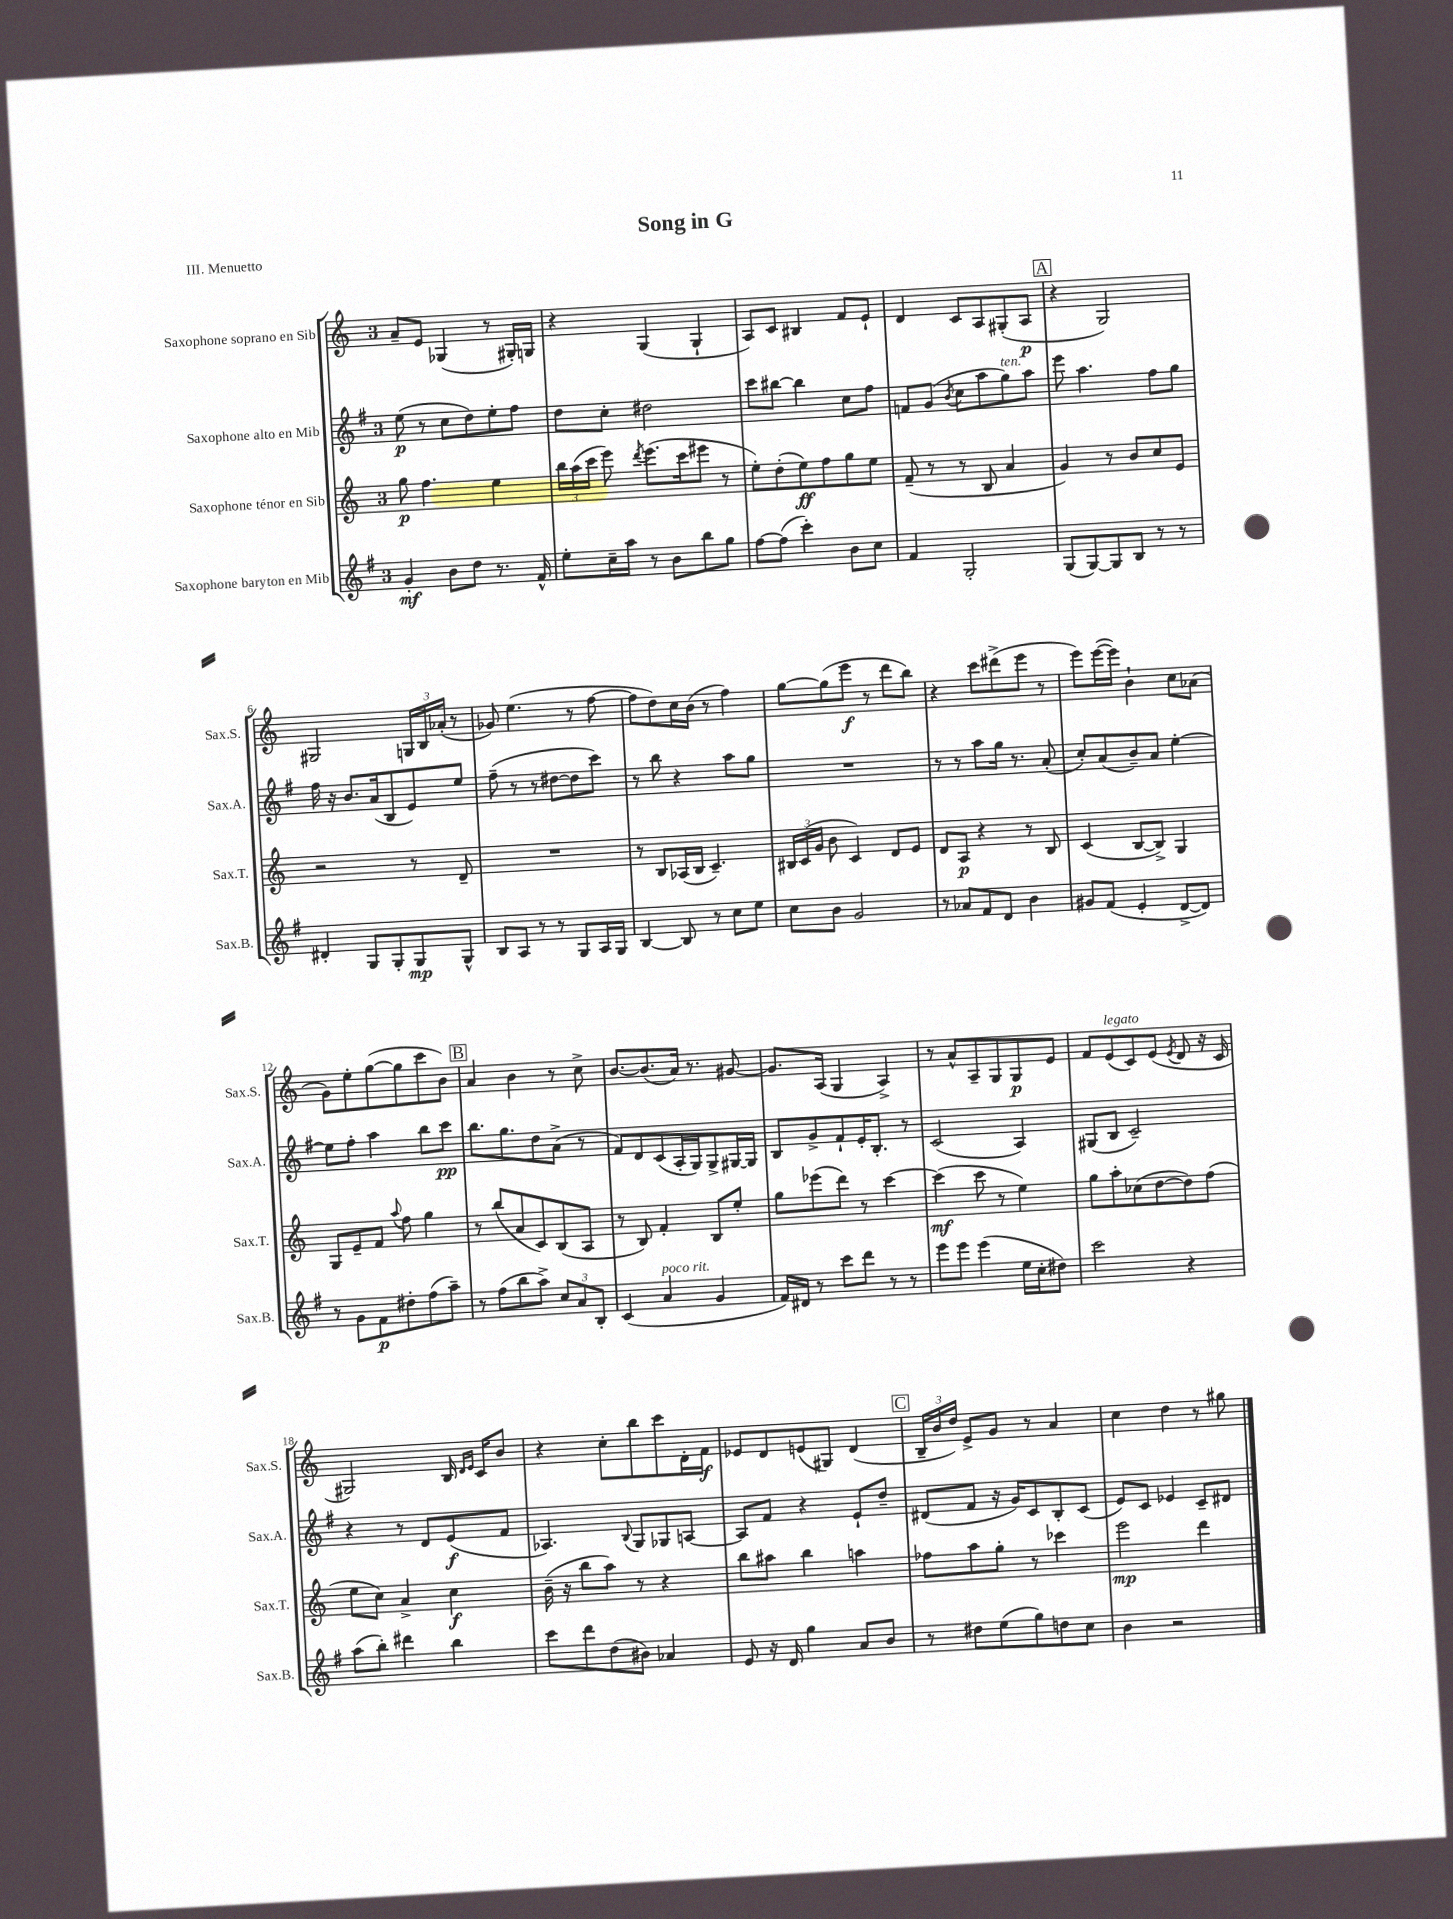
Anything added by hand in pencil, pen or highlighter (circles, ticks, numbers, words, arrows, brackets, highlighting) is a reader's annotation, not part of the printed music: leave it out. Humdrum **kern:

**kern	**kern	**kern	**kern
*staff4	*staff3	*staff2	*staff1
*clefG2	*clefG2	*clefG2	*clefG2
*k[f#]	*k[]	*k[f#]	*k[]
*M3/4	*M3/4	*M3/4	*M3/4
4g'/	8gg\	(8ee\	8a~/L
.	4.ff\	8r	8e/J
8b\L	.	8cc\L	(4G-/
8dd\J	.	8dd\)	.
8.r	4ee\	8ee'\	8r
.	.	8ff#\J	16G#'/LL)
16f#^^/	.	.	16G/JJ
=	=	=	=
8ee'\L	24bb\LL	8dd\L	4r
.	(24aa\	.	.
.	24ccc\JJ	.	.
16cc~\L	8eee\)	8cc'\J	.
16aa\JJ	.	.	.
.	8qddd/	.	.
8r	(8.eee\L	2dd#\	(4G/
8b\L	.	.	.
.	16ccc\k	.	.
8bb\	8eee#\J	.	4G`/
8gg\J	8r	.	.
=	=	=	=
[8ff#\L	8ee'\L)	8ccc\L	8A/L)
(8ff#\]J	(8dd'\	[8bb#\J	8c/J
4ccc'\)	8ee\)	4bb#\]	4B#/
.	8ff\	.	.
8b\L	8gg\	8cc\L	8f/L
8cc\J	8ee\J	8ff#\J	8e`/J
=	=	=	=
4f#/	(8f~/	8f/L	4d/
.	8r	(8g/J	.
.	.	8qb/	.
2G'/	8r	8cc\L	8c/L
.	8B/	8aa\	8A/
.	4a/	8gg\)	(8G#'/
.	.	8aa\J	8A/J
=	=	=	=
(8G/L	4g/)	8eee\	4r
[8G/)	.	4.aa\	.
8G/]	8r	.	2G/)
8B/J	8b/L	.	.
8r	8cc/	8ff#\L	.
8r	8e/J	8gg\J	.
=	=	=	=
4d#'/	2r	16ff#\	2G#/
.	.	16r	.
.	.	8.b/L	.
8G/L	.	.	.
.	.	(16a/k	.
8G'/	.	8B/	.
8G/	8r	8e/)	24G/LL
.	.	.	24B/
.	.	.	(24a-'/JJ
8G^^/J	8d~/	8ee/J	8r
=	=	=	=
8B/L	2.r	(8ff#~\	8g-/)
8A/J	.	8r	(4.ee\
8r	.	8r	.
8r	.	[8dd#\L	.
8G/L	.	8dd#\]	8r
16A/L	.	8ccc\J)	[8ff\
16G/JJ	.	.	.
=	=	=	=
[4B/	8r	8r	8ff\]L
.	8B/L	8bb\	8dd\)
8B/]	(16A-/L	4r	16cc\L
.	16B/JJ	.	(16b\JJ
8r	4.c~/)	.	8r
8cc\L	.	8aa\L	4ff\)
8ee\J	.	8gg\J	.
=	=	=	=
8cc\L	24B#/LL	2.r	[8gg\L
.	(24c/	.	.
.	24g/JJ	.	.
8b\J	8b\	.	(8gg\]
2g/	4c/)	.	8eee\J
.	.	.	8r
.	8d/L	.	8ddd\L
.	8e/J	.	8bb\J)
=	=	=	=
8r	8d/L	8r	4r
8a-/L	8A/J	8r	.
8f#/	4r	8aa\L	8ccc\L
8d/J	.	16gg\Jk	(8ddd#^\
.	.	8.r	.
4b\	8r	.	8eee\J
.	8B/	(8a'/	8r
=	=	=	=
8g#/L	(4c/	8cc'/L)	8eee\L)
(8f#/J	.	(8a/	([16eee\L
.	.	.	16eee\]JJ)
4e'/	[8B/L	8b~/)	4b`\
.	8B^/]J)	8a/J	.
[8d^/L	4G/	[4ee'\	8cc\L
8d/]J)	.	.	(8a-\J
=	=	=	=
8r	8G/L	8ee\]L	8g\L)
8g\L	8e~/	8ff#'\J	8ee'\
8f#\	8f/J	4aa\	([8gg\
.	8qqaa/	.	.
8dd#'\	8ff\	.	8gg\]
(8ff#\	4gg\	8bb\L	8ccc\
8aa~\J)	.	8ccc\J	8b\J)
=	=	=	=
8r	8r	8.bb\L	4a/
(8ff#\L	(8bb/L	.	.
.	.	8.gg\	.
8bb\	8a/	.	4b\
8aa^\J)	8c/)	8dd\	.
12cc/L	(8B/	(8a^\J	8r
12a/	.	.	.
.	8A/J	8r	8cc^\
12B'/J	.	.	.
=	=	=	=
(4c/	8r	8f#/L)	[8.b/L
.	8B/)	8d/	.
.	.	.	(8.b/]
4a/	4f'/	(8c/	.
.	.	16A'/L	16a/Jk)
.	.	16G/J)	8.r
4g/	8B/L	8G^/	.
.	8ee'/J	[16G#/L	[8g#/
.	.	16G#/]JJ	.
=	=	=	=
16f#/LL)	8gg\L	8B/L	8.g#/]L
16d#/JJ	.	.	.
8r	(8eee-\	8g^/	.
.	.	.	(16A/Jk
8ccc\L	8ddd\J)	8f#`/	4G/
8ddd\J	8r	16e'/K	.
.	.	8.B'/J	.
8r	[4ccc\	.	4A^/)
8r	.	8r	.
=	=	=	=
8eee\L	(4ccc\]	(2c/	8r
8eee\J	.	.	8a^^/L
(4eee\	8ccc\	.	8A~/
.	8r	.	8G/
16ee\LL	4ee\)	4A/)	8G/
16cc'\J	.	.	.
8dd#\J)	.	.	8e/J
=	=	=	=
2ccc\	8gg\L	(8G#/L	8f/L
.	8aa'\	8B/J	(8e/
.	(8cc-\	2c~/)	8c/)
.	[8dd\	.	(8e/J
.	.	.	8qe/
4r	8dd\])	.	8d/
.	(8ff\J	.	16r
.	.	.	16c/
=	=	=	=
(8aa\L	8ee\L	4r	2G#/)
8bb'\J)	8cc\J)	.	.
4ddd#\	4a^/	8r	.
.	.	8d/L	.
4bb\	4cc\	(8e/	16B/
.	.	.	16qqd/LL
.	.	.	16qqe/JJ
.	.	.	16c/LK
.	.	8f#/J	8b/J
=	=	=	=
8ccc\L	(16b~\	4.A-/)	4r
.	16r	.	.
8ddd\	8bb\L	.	.
(8dd\	8aa\J)	.	8cc'\L
.	.	8qqB/	.
8b#\J)	8r	8G/L	8bb\
4a-/	4r	8G-/	8ccc\
.	.	[8A/J	16d'\L
.	.	.	16f\JJ
=	=	=	=
8e/	8bb\L	8A/]L	8e-/L
16r	8aa#\J	8f#/J	8d/
16d/	.	.	.
4gg\	4bb\	4r	(8e/
.	.	.	8G#/J)
8a/L	4aa\	8e`/L	(4d/
8b/J	.	8dd~/J	.
=	=	=	=
8r	8ff-\L	(8d#/L	24B~/LL
.	.	.	24b/
.	.	.	24dd/JJ)
8dd#\L	8aa\	8f#/J	8e^/L
(8ee\	8gg'\J	16r	8g/J
.	.	16g/LK)	.
8gg\)	8r	8c/	8r
8dd\	4ccc-\	8B'/	4a/
8cc\J	.	(8c/J	.
=	=	=	=
4b\	2eee\	8e/L)	4cc\
.	.	8c/J	.
2r	.	4e-/	4dd\
.	4ddd\	8c~/L	8r
.	.	8d#/J	8gg#\
==	==	==	==
*-	*-	*-	*-
